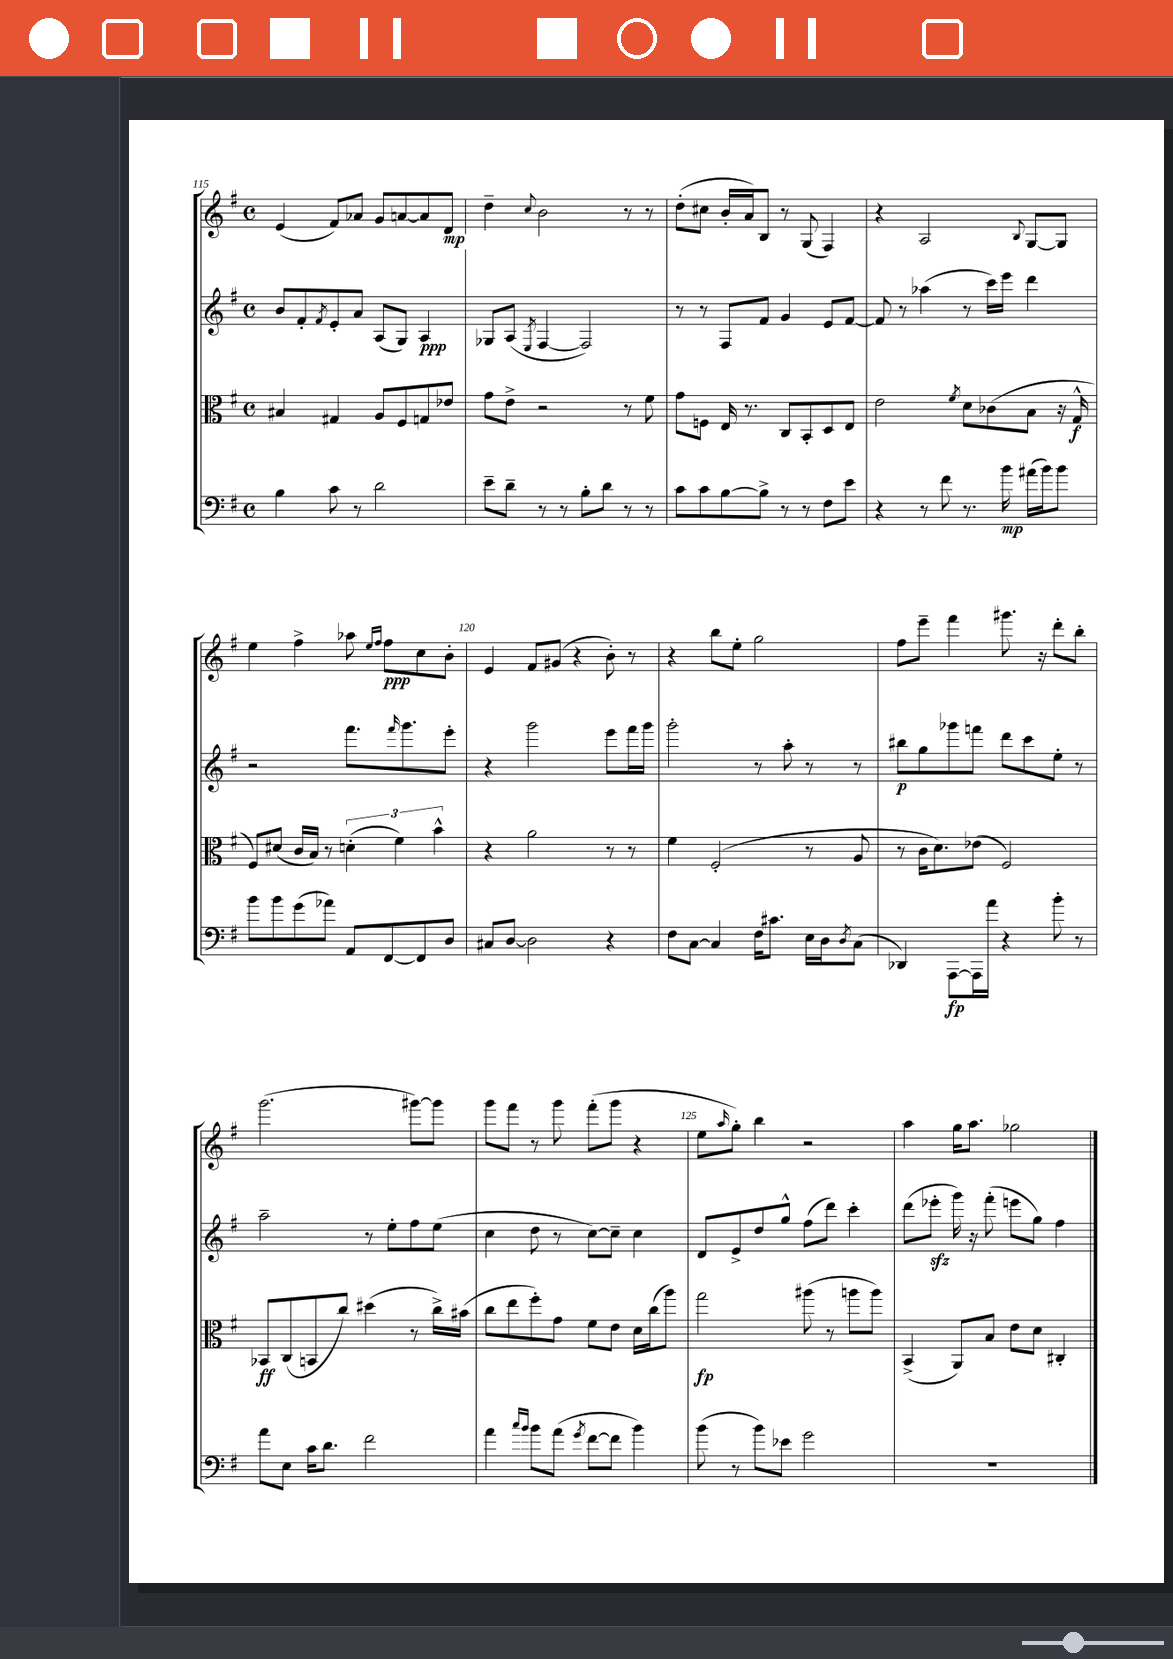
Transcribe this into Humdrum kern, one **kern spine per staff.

**kern	**kern	**kern	**kern
*staff4	*staff3	*staff2	*staff1
*clefF4	*clefC3	*clefG2	*clefG2
*k[f#]	*k[f#]	*k[f#]	*k[f#]
*M4/4	*M4/4	*M4/4	*M4/4
*met(c)	*met(c)	*met(c)	*met(c)
4B\	4B#/	8b/L	(4e/
.	.	8f#'/	.
.	.	8qf#/	.
8c\	4G#/	8e'/	8f#/L)
8r	.	8a/J	8a-/J
2d\	8A/L	(8A/L	8g/L
.	8F#/	8G/J)	[8a/
.	8G/	4A/	8a/]
.	8e-/J	.	8d/J
=	=	=	=
8e~\L	8g\L	8G-/L	4dd~\
8d~\J	8e^\J	(8A/J	.
.	.	8qE/	8qqcc/
8r	2r	[4F#/	2b\
8r	.	.	.
8B'\L	.	2F#/])	.
8d\J	.	.	.
8r	8r	.	8r
8r	8f#\	.	8r
=	=	=	=
8c\L	8g\L	8r	(8dd'\L
8c\	8F\J	8r	8cc#\J
[8B\	16E/	8F#/L	16b'/LL
.	8.r	.	16a/J)
8B^\]J	.	8f#/J	8B/J
8r	8C/L	4g/	8r
8r	8BB'/	.	(8G/
8F#\L	8D/	8e/L	4F#/)
8e\J	8E/J	[8f#/J	.
=	=	=	=
4r	2e\	8f#/]	4r
.	.	8r	.
8r	.	(4aa-\	2A/
8f#\	.	.	.
.	8qf#/	.	.
8.r	8d\L	8r	.
.	(8c-\	16ccc\LL)	.
16b\	.	16eee\JJ	.
.	.	.	8qqB/
(16a#\LL	8B\J	4ddd\	[8G/L
16b\J)	.	.	.
8b\J	16r	.	8G/]J
.	16G^^/	.	.
=	=	=	=
8b\L	8F#/L)	2r	4ee\
8b\	(8d#/J	.	.
(8g\	16c/LL	.	4ff#^\
.	16B/JJ)	.	.
8a-\J)	8r	.	.
8AA/L	(6d'\	8.fff#\L	8aa-\
.	.	.	16qqee/LL
.	.	.	16qqff#/JJ
[8FF#/	.	.	8ff#\L
.	6f#\)	.	.
.	.	16qqfff#/	.
.	.	8.ggg\	.
8FF#/]	.	.	8cc\
.	6b^^\	.	.
8D/J	.	8eee'\J	8b'\J
=	=	=	=
8C#/L	4r	4r	4e/
[8D/J	.	.	.
2D\]	2a\	2ggg\	8f#/L
.	.	.	(8g#/J
.	.	.	4r
4r	8r	8eee\L	8b'\)
.	8r	16fff#\L	8r
.	.	16ggg\JJ	.
=	=	=	=
8F#\L	4f#\	2ggg'\	4r
[8C\J	.	.	.
4C/]	(2F#'/	.	8bb\L
.	.	.	8ee'\J
16F#\LK	.	8r	2gg\
8.c#\J	.	.	.
.	.	8aa'\	.
16E\LL	8r	8r	.
16D\J	.	.	.
8qD/	.	.	.
(8C\J	8A/	8r	.
=	=	=	=
4DD-/)	8r	8bb#\L	8ff#\L
.	16c\LK	8gg\	8eee~\J
.	8.d\)	.	.
[8AAA\L	.	8ggg-\	4fff#\
16AAA\]L	(8e-\J	8fff\J	.
16a\JJ	.	.	.
4r	2F#/)	8ddd\L	8.ggg#\
.	.	8ccc\	.
.	.	.	16r
8b'\	.	8ee'\J	8ddd'\L
8r	.	8r	8bb'\J
=	=	=	=
8a\L	8BB-/L	2aa~\	(2.ggg\
8E\J	(8C/	.	.
16c\LK	8BB/	.	.
8.d\J	.	.	.
.	8cc/J)	.	.
2f#\	(4dd#\	8r	.
.	.	8ee'\L	.
.	8r	8ff#\	[8ggg#\L)
.	16cc^\LL)	(8ee\J	8ggg#\]J
.	(16b#\JJ	.	.
=	=	=	=
4a\	8cc\L	4cc\	8ggg\L
.	8ee\	.	8fff#\J
16qqcc/LL	.	.	.
16qqb/JJ	.	.	.
8b\L	8ff#'\)	8dd\	8r
(8a\J	8g\J	8r	8ggg\
8qg/	.	.	.
[8f#\L	8f#\L	[8cc\L)	(8fff#'\L
8f#\]J	8e\J	8cc~\]J	8ggg\J
4b\)	16d\LL	4cc\	4r
.	(16cc\J	.	.
.	8aa\J)	.	.
=	=	=	=
(8b\	2gg\	8d/L	8ee\L
.	.	.	16qqaa/
8r	.	8e^/	8gg'\J)
8b\L)	.	8dd/	4bb\
8e-\J	.	8gg^^/J	.
2g\	(8aa#\	(8ff#\L	2r
.	8r	8ddd\J)	.
.	8aa\L	4ccc'\	.
.	8aa\J)	.	.
=	=	=	=
1r	(4BB^/	(8ddd\L	4aa\
.	.	8eee-'\J	.
.	8AA/L)	16ggg\)	16gg\LK
.	.	16r	8.aa\J
.	8B/J	(8fff#'\	.
.	8e\L	8eee\L	2gg-\
.	8d\J	8gg\J)	.
.	4C#'/	4ff#\	.
==	==	==	==
*-	*-	*-	*-
